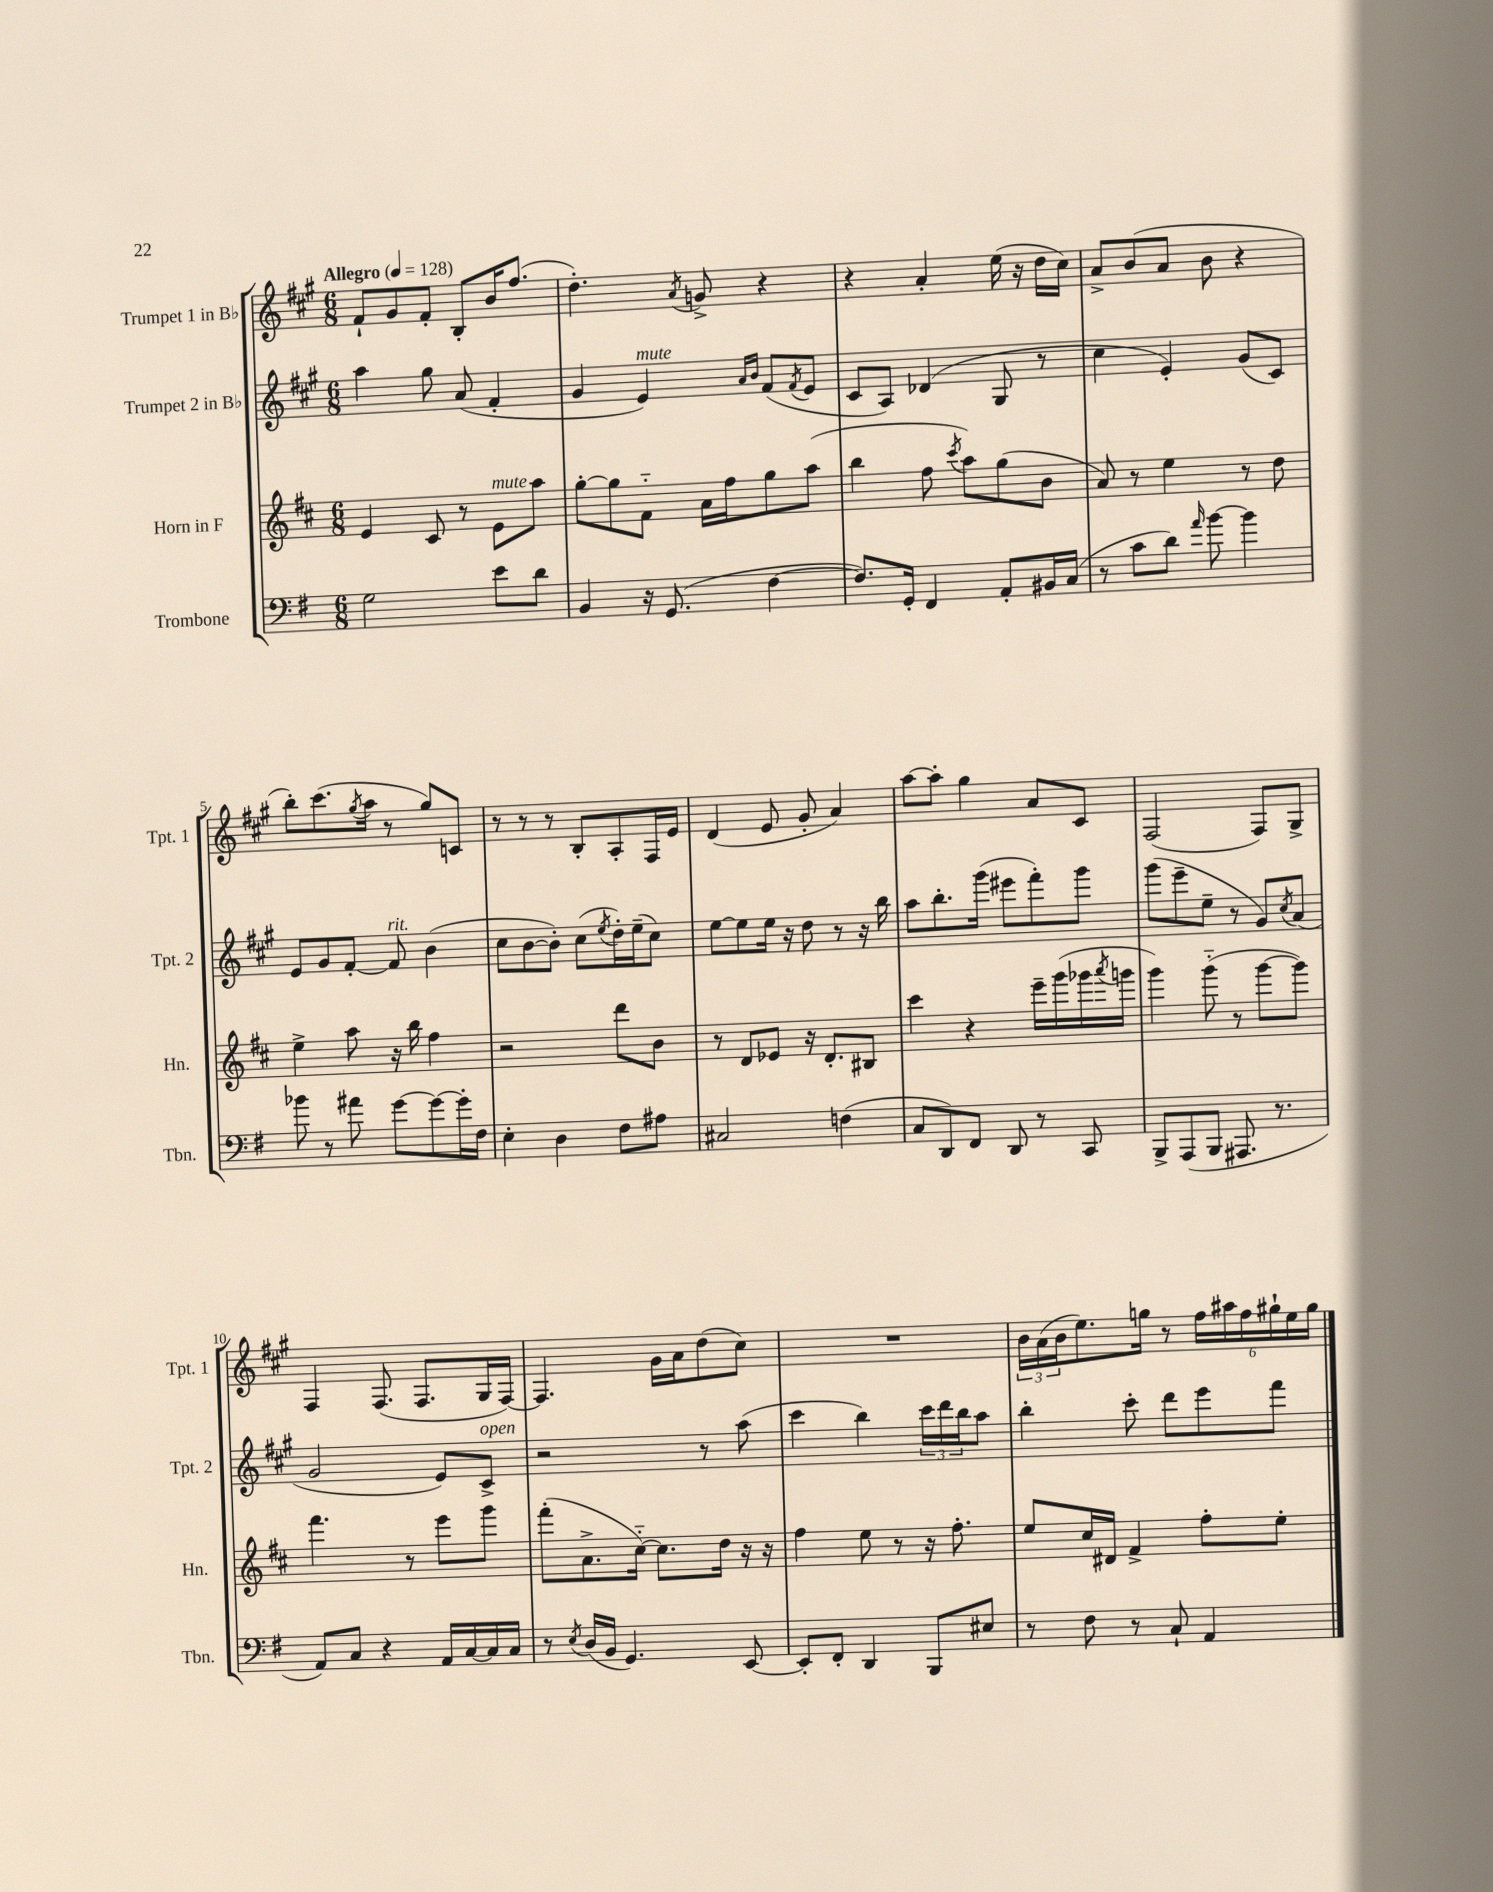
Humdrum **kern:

**kern	**kern	**kern	**kern
*staff4	*staff3	*staff2	*staff1
*clefF4	*clefG2	*clefG2	*clefG2
*k[f#]	*k[f#c#]	*k[f#c#g#]	*k[f#c#g#]
*M6/8	*M6/8	*M6/8	*M6/8
*MM128	*MM128	*MM128	*MM128
2G	4e	4aa	8f#`
.	.	.	8g#
.	8c#	8gg#	8f#'
.	8r	(8a	8B'
8e	8e	4f#'	16b
.	.	.	(8.ff#
8d	8aa	.	.
=	=	=	=
4BB	[8gg'	4g#	4.dd')
.	8gg]	.	.
16r	8f#'~	4e)	.
(8.GG	.	.	.
.	.	.	8qa
.	16a	.	8g^
.	16ff#	.	.
.	.	16qqa	.
.	.	16qqb	.
[4F#	8gg	(8f#	4r
.	.	8qf#	.
.	(8aa	8e	.
=	=	=	=
8.F#])	4bb	8c#	4r
.	.	8A)	.
16GG'	.	.	.
4FF#	8ff#	(4d-	4a'
.	8qccc#	.	.
.	8aa)	.	.
8AA'	(8gg	8G#	(16ee
.	.	.	16r
16BB#	8b	8r	16dd
(16C	.	.	16cc#)
=	=	=	=
8r	8a)	4cc#	8a^
8c	8r	.	(8b
8d)	4ee	4e')	8a
16qqa	.	.	.
[8b	.	.	8b
4b]	8r	(8g#	4r
.	8dd	8c#)	.
=	=	=	=
8b-	4ee^	8e	8bb')
8r	.	8g#	(8.ccc#
8a#	8aa	[8f#'	.
.	.	.	8qgg#
.	.	.	16aa
[8g	16r	8f#]	8r
.	16bb	.	.
8g_	4ff#	(4b	8gg#)
16g']	.	.	8c
16F#	.	.	.
=	=	=	=
4E'	2r	8cc#	8r
.	.	[8b	8r
4D	.	8b'])	8r
.	.	(8cc#	8B'
.	.	8qee	.
8F#	8ddd	16dd')	8A'
.	.	(16ee~	.
8A#	8b	8cc#)	16F#
.	.	.	16e
=	=	=	=
2C#	8r	[8ee	(4d
.	8d	8ee]	.
.	8e-	16ee	8e
.	.	16r	.
.	16r	8dd	8g#'
.	8.d'	.	.
(4F	.	8r	4a)
.	8B#	16r	.
.	.	16bb	.
=	=	=	=
8C	4ccc#	8aa	[8aa
8DD)	.	8.bb'	8aa']
8FF#	4r	.	4gg#
.	.	(16ggg#	.
8DD	.	8eee#	.
8r	16eee~	8fff#')	8a
.	(16ggg	.	.
8CC	16ggg-	8ggg#	8c#
.	8qaaa	.	.
.	16ggg	.	.
=	=	=	=
8BBB^	4ggg)	(8ggg#	(2F#
(8AAA	.	8eee~	.
8BBB	(8ggg'~	8ee~	.
8.AAA#	8r	8r	.
.	[8ggg	8g#)	8F#)
8.r	.	.	.
.	.	8qcc#	.
.	8ggg])	(8a	8G#^
=	=	=	=
8AA)	4.fff#	2g#	4F#
8C	.	.	.
4r	.	.	(8.F#
.	8r	.	.
.	.	.	8.F#
16AA	8eee	8e)	.
[16C	.	.	.
16C]	8ggg	8c#^	16G#
16C	.	.	[16F#)
=	=	=	=
8r	(8fff#'	2r	4.F#]
8qE	.	.	.
(16D	8.a^	.	.
16BB	.	.	.
4.GG)	.	.	.
.	[16cc#'~)	.	.
.	8.cc#]	.	16g#
.	.	.	16a
.	.	8r	(8dd
.	16dd	.	.
[8EE	16r	(8aa	8cc#)
.	16r	.	.
=	=	=	=
8EE']	4ff#	4ccc#	2.r
8FF#'	.	.	.
4DD	8ee	4bb)	.
.	8r	.	.
8BBB	16r	24ccc#	.
.	.	24ddd	.
.	8.ff#'	.	.
.	.	24bb	.
8E#	.	8aa	.
=	=	=	=
8r	8ee	4bb'	24b
.	.	.	(24a
.	.	.	24b
8F#	16cc#	.	8.ee)
.	16d#	.	.
8r	4f#^	8ccc#'	.
.	.	.	16gg
8C`	.	8ddd	8r
4AA	8ff#'	8eee	24ff#
.	.	.	24aa#
.	.	.	24ff#
.	8ee'	8fff#	24gg#`
.	.	.	24ee
.	.	.	24gg#
==	==	==	==
*-	*-	*-	*-
